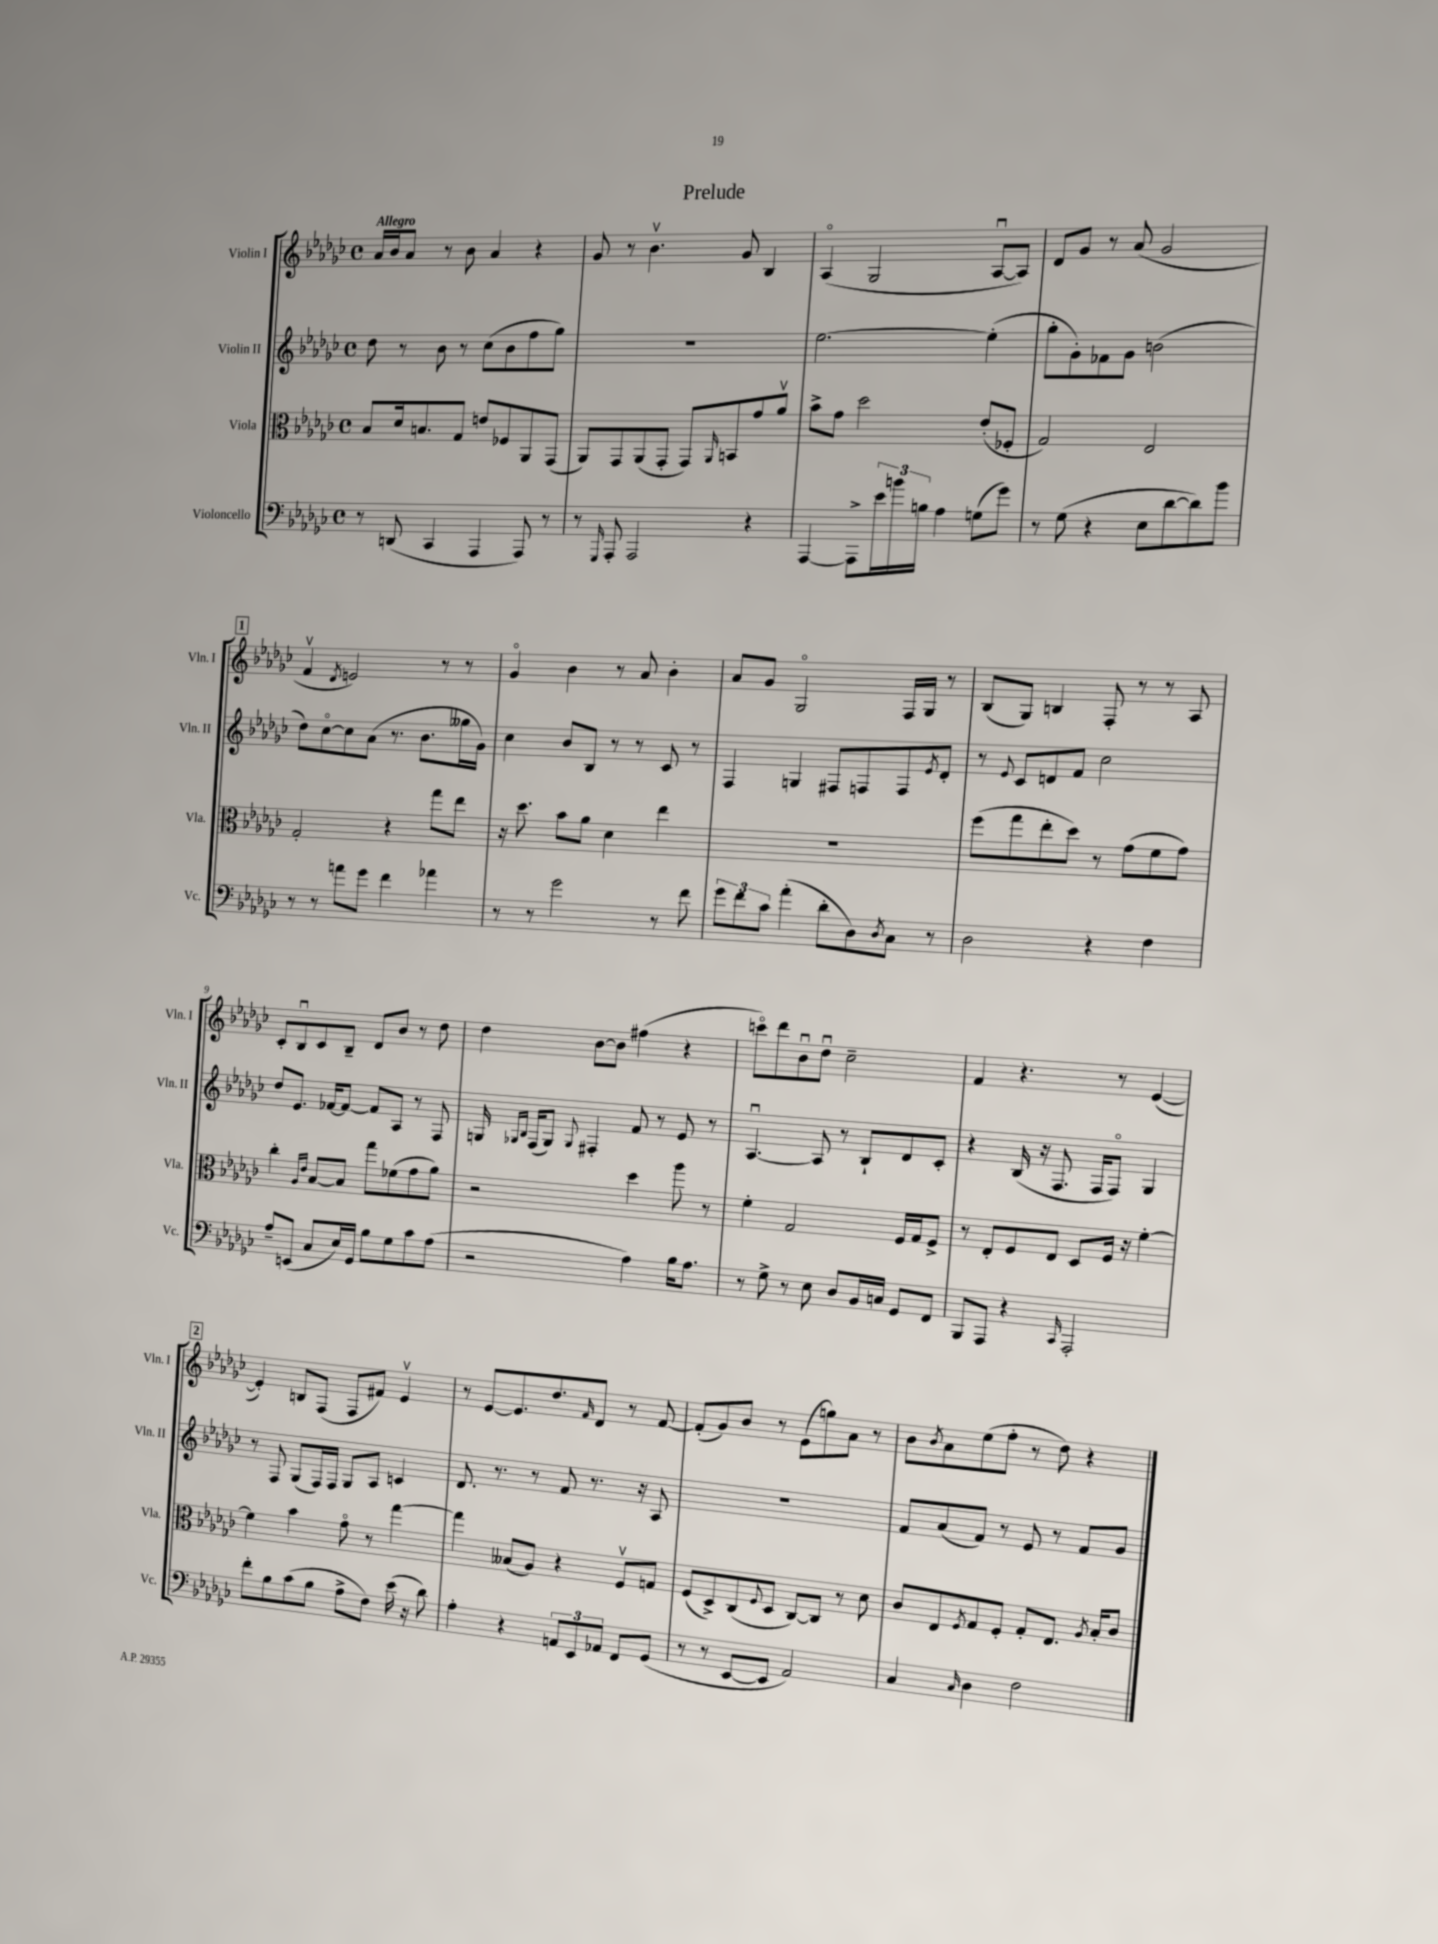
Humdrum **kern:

**kern	**kern	**kern	**kern
*staff4	*staff3	*staff2	*staff1
*clefF4	*clefC3	*clefG2	*clefG2
*k[b-e-a-d-g-c-]	*k[b-e-a-d-g-c-]	*k[b-e-a-d-g-c-]	*k[b-e-a-d-g-c-]
*M4/4	*M4/4	*M4/4	*M4/4
*met(c)	*met(c)	*met(c)	*met(c)
8r	8B-	8dd-	16a-
.	.	.	16b-
(8DD	16d-	8r	8a-
.	8.B	.	.
4CC-	.	8b-	8r
.	8G-	8r	8b-
4AAA-	8e	(8cc-	4a-
.	8F-	8b-	.
8AAA-)	8AA-	8ff	4r
8r	(8GG-	8gg-)	.
=	=	=	=
8r	8AA-)	1r	8g-
16qqGGG-	.	.	.
8AAA-'	8GG-	.	8r
2AAA-	(8AA-	.	4.b-v
.	8GG-'	.	.
.	8GG-)	.	.
.	16qqAA-	.	.
.	8BB	.	8g-
4r	8g-	.	4B-
.	8a-v	.	.
=	=	=	=
[4AAA-	8b-^	[2.ee-	(4A-o
.	8g-	.	.
8AAA-^]	2dd-	.	2G-
24e-	.	.	.
24b	.	.	.
24B	.	.	.
4A-	.	.	.
(8G	(8e-'	(4ee-']	[8A-u
8g-)	8F-'	.	8A-])
=	=	=	=
8r	2G-)	8gg-'	8d-
(8G-	.	8g-')	8g-
4r	.	8f-	8r
.	.	8g-	(8a-
8E-	2E-	(2b	2g-
[8d-	.	.	.
8d-])	.	.	.
8b-	.	.	.
=	=	=	=
8r	2G-'	8dd-)	4fv
8r	.	[8cc-o	.
.	.	.	8qd-
8a	.	8cc-]	2e)
8g-	.	(8a-	.
4f	4r	8.r	.
.	.	8.b-	.
4a-	8gg-	.	8r
.	8ee-	16gg--	8r
.	.	16g-)	.
=	=	=	=
8r	16r	4cc-	4g-o
.	8.dd-	.	.
8r	.	.	.
2g-	8b-	8b-	4b-
.	8a-	8B-	.
.	4d-	8r	8r
.	.	8r	8a-
8r	4ee-	8c-	4b-'
8f	.	8r	.
=	=	=	=
12g-	1r	4F	8a-
12f	.	.	.
.	.	.	8g-
12c-	.	.	.
(4a-'	.	4G	2G-o
8d-'	.	8F#	.
8D-)	.	8F	.
8qD-	.	.	.
8C-	.	8F	16F
.	.	.	16G-
.	.	8qe-	.
8r	.	8d-'	8r
=	=	=	=
2D-	(8ff	8r	(8B-
.	.	8qqe-	.
.	8gg-	8c-	8G-)
.	8ee-'	8d	4B
.	8dd-)	8f	.
4r	8r	2cc-	8F'
.	(8g-	.	8r
4F	8f	.	8r
.	8g-)	.	8A-
=	=	=	=
8A-~	4cc-'	8dd-	8c-'
(8EE	.	8.e-	8B-u
.	16qqA-	.	.
.	16qqe-	.	.
8C-	[8B-	.	8c-
.	.	[16f-	.
16E-)	8B-]	8f-_	8B-~
16GG-	.	.	.
8B-	8gg-	8f-]	8d-
8G-	(8f-	8A-	8b-
8c-	8g-	8r	8r
(8A-	8a-)	8F	8dd-
=	=	=	=
2r	2r	16G	4dd-
.	.	16qqG-	.
.	.	16qqB-	.
.	.	(16F	.
.	.	8G-)	.
.	.	8qqG-	.
.	.	4F#'	[8b-
.	.	.	8b-]
4A-)	4dd-	8f	(4ff#
.	.	8r	.
16B-	8aa-	8e-	4r
8.A-	.	.	.
.	8r	8r	.
=	=	=	=
8r	4f'	[4.A-u	8ccco)
8G-^	.	.	8ddd-
8r	2G-	.	8b-u
8E-	.	8A-]	8dd-u
8D-	.	8r	2cc-~
16BB-	.	8B-`	.
16C	.	.	.
8GG-	16F	8d-	.
.	16G-	.	.
8FF	8F^	8c-'	.
=	=	=	=
8BBB-	8r	4r	4f
8AAA-	8E-'	.	.
4r	8F	(16B-	4.r
.	.	16r	.
.	8E-	8.F	.
16qqCC-	.	.	.
2AAA-'	8D-	.	.
.	.	16F	.
.	16F	8Fo)	8r
.	16r	.	.
.	[4f'	4G-	([4e-
=	=	=	=
8f'	4f]	8r	4e-'])
8B-	.	8F	.
(8c-	4b-	(8G-	8B
8B-	.	16F)	(8F
.	.	16F	.
8A-^	8g-o	8G-	8F
8F)	8r	8A-	8f#)
(16e-	[4gg-	4c	4e-v
16r	.	.	.
8d-)	.	.	.
=	=	=	=
4A-'	4gg-]	8.d-	8r
.	.	.	[8e-
.	.	8.r	.
4r	(8B--	.	8.e-]
.	8A-)	8r	.
.	.	.	8.dd-
12AA	4r	8f	.
12EE-	.	.	.
.	.	.	16qqf
.	.	8.r	8d-
12AA-	.	.	.
8FF	8Fv	.	8r
.	.	16r	.
(8GG-	8G	8A-	[8f
=	=	=	=
8r	(8F	1r	(8f']
8r	8D-^)	.	8g-)
[8EE-	(8C-	.	8b-
.	8qqF	.	.
8EE-]	8D-	.	8r
2AA-)	[8C-)	.	(8e-
.	8C-]	.	8gg)
.	8r	.	8a-
.	8d-	.	8r
=	=	=	=
4C-	8c-	8f	8b-
.	.	.	8qb-
.	8E-	(8a-	8a-
16qqC-	8qF	.	.
4D-	8G-	8f)	(8ee-
.	8F'	8r	8ff'
2F	8G-'	8e-	8r
.	8.E-	8r	8dd-)
.	.	8f	4r
.	8qA-	.	.
.	16B-'	.	.
.	8c-	8g-	.
==	==	==	==
*-	*-	*-	*-
